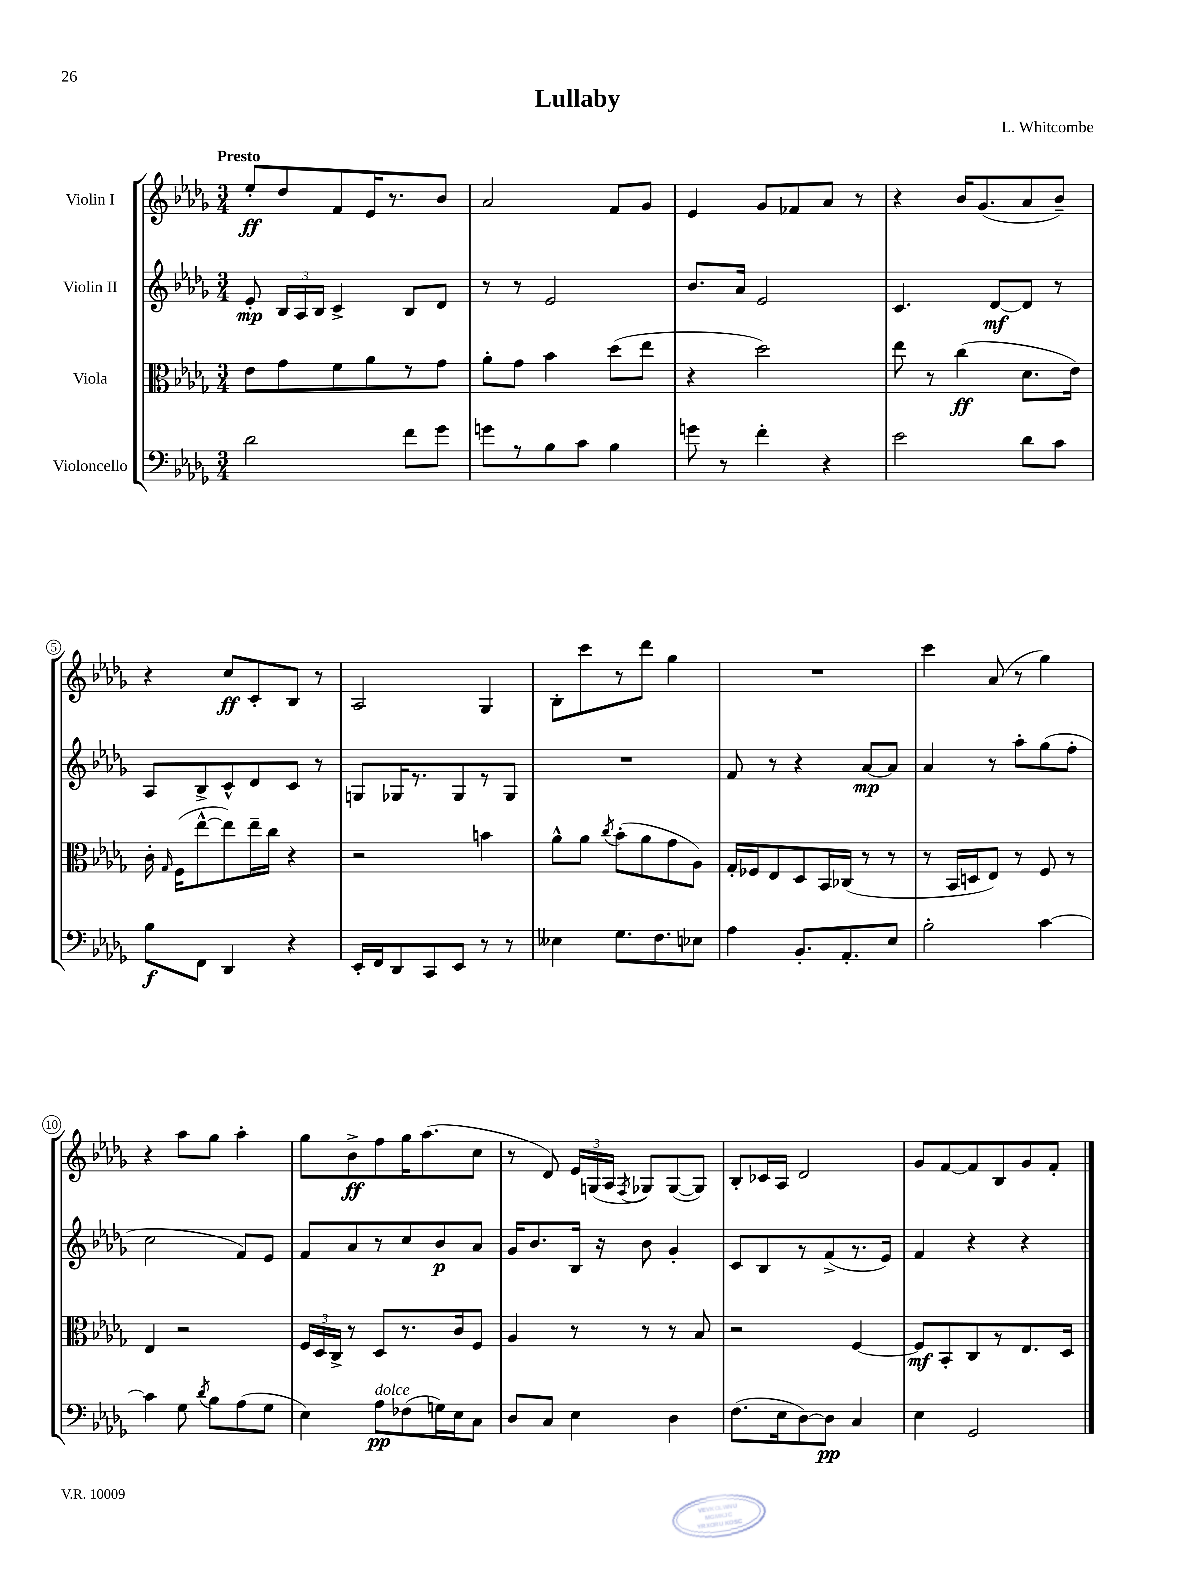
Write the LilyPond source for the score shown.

\header { title = "Lullaby" composer = "L. Whitcombe" }
<<
\new StaffGroup <<
\new Staff = "s0" \with { instrumentName = "Violin I" } {
    \clef treble \key des \major \numericTimeSignature \time 3/4 \tempo "Presto"
    \autoBeamOff ees''8[-.\ff des''8 f'8 ees'16 r8. bes'8] |
    aes'2 f'8[ ges'8] |
    ees'4 ges'8[ fes'8 aes'8] r8 |
    r4 bes'16[ ges'8.( aes'8 bes'8]--) |
    r4 c''8[\ff c'8-. bes8] r8 |
    aes2 ges4 |
    bes8[-. c'''8 r8 des'''8] ges''4 |
    R2. |
    c'''4 aes'8( r8 ges''4) |
    r4 aes''8[ ges''8] aes''4-. |
    ges''8[ bes'8->\ff f''8 ges''16 aes''8.( c''8] |
    r8 des'8) \tuplet 3/2 { ees'16[ g16( aes16] } \acciaccatura { f8 } ges8[) ges8~( ges8]) |
    bes8[-. ces'16 aes16] des'2 |
    ges'8[ f'8~ f'8 bes8 ges'8 f'8]-. \bar "|." |
}
\new Staff = "s1" \with { instrumentName = "Violin II" } {
    \clef treble \key des \major \numericTimeSignature \time 3/4
    \autoBeamOff ees'8-.\mp \tuplet 3/2 { bes16[ aes16 bes16] } c'4-> bes8[ des'8] |
    r8 r8 ees'2 |
    bes'8.[ aes'16] ees'2 |
    c'4. des'8[~\mf des'8] r8 |
    aes8[ bes8-> c'8-^ des'8 c'8] r8 |
    g8[ ges16 r8. ges8 r8 ges8] |
    R2. |
    f'8 r8 r4 aes'8[~\mp aes'8] |
    aes'4 r8 aes''8[-. ges''8( f''8]-. |
    c''2 f'8[) ees'8] |
    f'8[ aes'8 r8 c''8 bes'8\p aes'8] |
    ges'16[ bes'8. bes16] r16 bes'8 ges'4-. |
    c'8[ bes8 r8 f'8->( r8. ees'16]) |
    f'4 r4 r4 \bar "|." |
}
\new Staff = "s2" \with { instrumentName = "Viola" } {
    \clef alto \key des \major \numericTimeSignature \time 3/4
    \autoBeamOff ees'8[ ges'8 f'8 aes'8 r8 ges'8] |
    aes'8[-. ges'8] bes'4 des''8[( ees''8] |
    r4 des''2) |
    ees''8 r8 c''4\ff( des'8.[ ees'16]) |
    c'16-. \grace { ges16 } f16[( ees''8~-^ ees''8) ees''16-- c''16] r4 |
    r2 b'4 |
    aes'8[-^ aes'8] \acciaccatura { c''8 } bes'8[-.( aes'8 ges'8 aes8]) |
    ges16[-. fes16 ees8 des8 bes,16 ces16]( r8 r8 |
    r8 bes,16[ d16 ees8]) r8 f8 r8 |
    ees4 r2 |
    \tuplet 3/2 { f16[ des16 c16]-> } r8 des8[ r8. c'16 f8] |
    aes4 r8 r8 r8 bes8 |
    r2 f4~ |
    f8[\mf bes,8-. c8 r8 ees8. des16] \bar "|." |
}
\new Staff = "s3" \with { instrumentName = "Violoncello" } {
    \clef bass \key des \major \numericTimeSignature \time 3/4
    \autoBeamOff des'2 f'8[ ges'8] |
    g'8[ r8 bes8 c'8] bes4 |
    g'8 r8 f'4-. r4 |
    ees'2 des'8[ c'8] |
    bes8[\f f,8] des,4 r4 |
    ees,16[-. f,16 des,8 c,8 ees,8] r8 r8 |
    eeses4 ges8.[ f8. ees8] |
    aes4 bes,8.[-. aes,8.-. ees8] |
    bes2-. c'4~ |
    c'4 ges8 \acciaccatura { des'8 } bes8[ aes8( ges8] |
    ees4) aes8[\pp^\markup { \italic "dolce" } fes8( g16) ees16 c8] |
    des8[ c8] ees4 des4 |
    f8.[( ees16 des8~) des8]\pp c4 |
    ees4 ges,2 \bar "|." |
}
>>
>>
\layout { \context { \Score \override BarNumber.stencil = #(make-stencil-circler 0.1 0.3 ly:text-interface::print) } }
